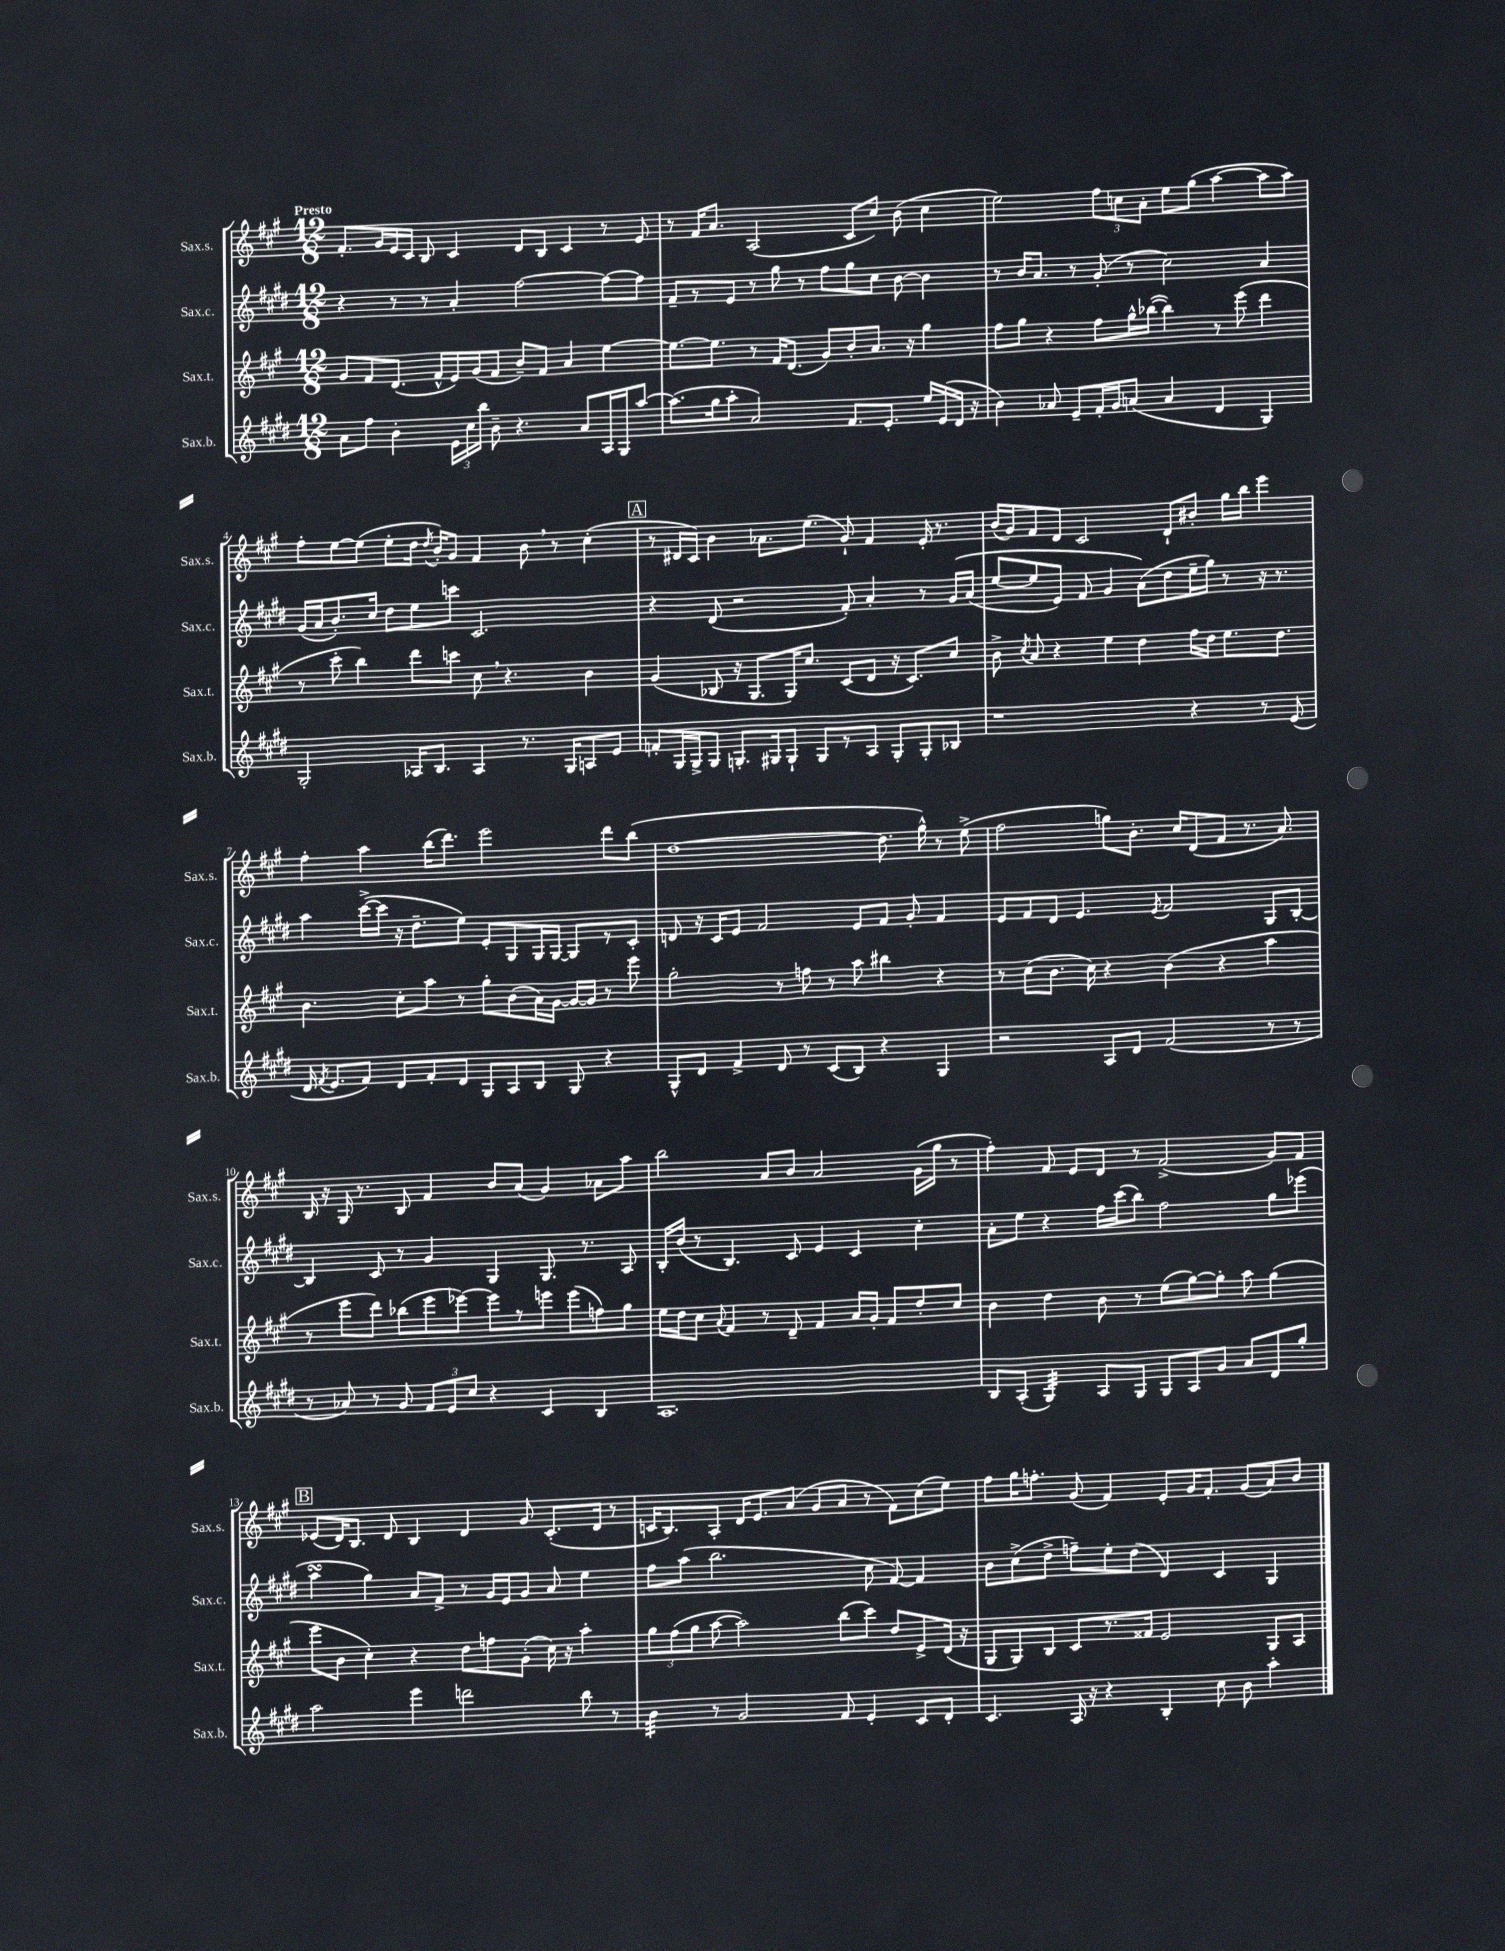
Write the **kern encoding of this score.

**kern	**kern	**kern	**kern
*staff4	*staff3	*staff2	*staff1
*clefG2	*clefG2	*clefG2	*clefG2
*k[f#c#g#d#]	*k[f#c#g#]	*k[f#c#g#d#]	*k[f#c#g#]
*M12/8	*M12/8	*M12/8	*M12/8
8a\L	8g#/L	4r	8.f#'/L
8ff#\J	8f#/	.	.
.	.	.	16g#/L
4b'\	(8.d/J	8r	16e/
.	.	.	16c#/JJ
.	.	8r	8B/
.	16f#^^/LL	.	.
24e\LL	16e/)	4a'/	4c#/
24cc#\	.	.	.
.	(16g#/J	.	.
24bb\JJ	.	.	.
8b~\	8f#/J	.	.
4.r	8b~/L)	[2ff#\	8d/L
.	8f#/J	.	8B/J
.	4a/	.	4c#/
8a/L	.	.	.
16A/L	[4ee\	8ff#\_L	8r
16G#/J	.	.	.
[8aa/J	.	8ff#\]J	8e/
=	=	=	=
(8.aa\]L	8.ee\_L	8f#~/L	8r
.	.	8r	16f#/LK
16gg#\k	8.ee\]J	.	8.a/J
8aa'\J	.	8e/J	.
2a/)	8r	8r	(2A/
.	16f#/LK	8gg#\	.
.	(8.d/J	.	.
.	.	8r	.
.	8g#/L)	8ff#\L	.
8.f#/L	8b'/	8gg#\	8c#/L
.	8.a/J	8cc#\J	8cc#/J)
8.e'/J	.	.	.
.	.	[8b\	(8b\
.	16r	.	.
16ee/LL	4gg#\	4b\]	4cc#\
(16e/	.	.	.
16d#/JJ	.	.	.
16r	.	.	.
=	=	=	=
4b\)	8ff#\L	8r	2ee\)
.	8gg#\J	16b/LK	.
.	.	8.a/J	.
8a-/	4r	.	.
8e~/L	.	8r	.
16f#'/L	8ff#\L	(8g#'/	12ff#\L
16g#/J	.	.	.
.	.	.	12cc\
(8a/J	16gg#^^\L	8r	.
.	.	.	12a'\J
.	([16bb-\JJ	.	.
4a/	4bb-\])	2cc#\)	8ee\L
.	.	.	(8gg#\J
4d#/	8r	.	[4aa\
.	(8eee\	.	.
4G#/)	4ddd\	4a/	8aa\]L
.	.	.	8aa\J)
=	=	=	=
2G#'/	8r	(16g#/LL	8ff#'\L
.	.	16a/J	.
.	8ccc#'\	8.b'/)	[8ee\
.	4bb\)	.	(8ee\]J
.	.	16cc#/Jk	.
.	.	8dd#\L	8ee'\L
16A-/LK	8ddd\L	8ee\	16dd\Jk
.	.	.	8qdd/
8.B/J	.	.	16b'/LK)
.	8ccc\J	8ccc\J	8g#/J
4A-/	8cc#\	2.c#/	4f#/
.	4.r	.	.
8.r	.	.	8b\
.	.	.	8r
16G#/LK	.	.	.
8A/	4b\	.	(4cc#'\
8e/J	.	.	.
=	=	=	=
8f'/L	(4g#/	4r	8r
16G#/L	.	.	16d#/LL
16G#^/J	.	.	16c#/JJ)
8G#/J	8B-/	(8d#/	4b\
8.G'/L	16r	2r	.
.	8.G#/L	.	.
.	.	.	8.a-\L
16G#/k	.	.	.
8G#`/J	16G#/K)	.	.
.	8.cc#/J	.	(8.ee\J
8G#/L	.	.	.
8r	(8c#/L	8f#'/)	8g#`/)
8A/J	8d/J	4a'/	4f#/
8G#'/L	16r	.	.
.	8.c#/L)	.	.
8G#'/	.	8r	16e'/
.	.	.	8.r
8B-/J	8cc#/J	&(16g#/LL	.
.	.	(16a/JJ	.
=	=	=	=
1r	8b^\	[8ee/L	(16b/LL
.	.	.	16g#/J)
.	8qcc#/	.	.
.	8a/	8ee/]	8f#/
.	4r	8e/J)	8d/J
.	.	8f#/	2c#/
.	4ee\	4g#/	.
.	4dd\	(8a\L&)	.
.	.	8dd#\	8d`/L
4r	16ff#\LL	16ee~\L	8b#'/J
.	16dd\JJ	16gg#\JJ)	.
.	8.ee\L	8r	16gg#\LL
.	.	.	16bb\JJ
8r	.	16r	4eee\
.	8.dd\J	8.r	.
(8e/	.	.	.
=	=	=	=
16d#/	4.b\	4aa\	4ff#'\
8qf#/	.	.	.
8.e/L	.	.	.
8f#/J)	.	([16ccc#^\LL	4aa\
.	.	16ccc#\]JJ	.
8d#/L	8cc#'\L	16r	.
.	.	8.dd#~\L	.
8f#'/	8aa\J	.	(16bb\LK
.	.	.	8.ddd\J)
8d#/J	8r	8ee\J)	.
8G#/L	8gg#'\L	8e'/L	2eee\
8A/	(8b\	8G#/	.
8B/J	16a\L)	16G#/L	.
.	[16g#\JJ	[16G#/JJ	.
8G#/	16g#/_LL	8G#/]L	.
.	16g#/]JJ	.	.
4r	8r	8r	8ddd\L
.	8eee\	8c#'/J	(8bb\J
=	=	=	=
8G#^^/L	2gg#'\	8d/	[1dd
8d#/J	.	16r	.
.	.	16c#/LK	.
4f#^/	.	8e/J	.
.	.	2f#/	.
8d#/	8r	.	.
8r	8ff\	.	.
(8c#/L	8r	.	.
8B/J)	8aa\	8e/L	.
4r	4bb#\	8f#/J	8.dd\]
.	.	8g#'/	.
.	.	.	16gg#^^\)
4G#/	4r	4f#/	8r
.	.	.	(8ee^\
=	=	=	=
2r	8r	8e/L	2ff#\
.	(8cc#\L	8f#/	.
.	8.b\J	8d#/J	.
.	.	4.e/	.
.	16cc#\)	.	.
8A/L	4r	.	8gg\L)
8d#/J	.	.	8.b'\J
.	.	8qe/	.
(2f#/	(4b\	2f#/	.
.	.	.	16cc#/LK
.	.	.	(8d/
.	4r	.	8f#/J
.	.	.	8.r
8r	4aa\	8G#/L	.
.	.	.	8.a/)
8r	.	[8B'/J	.
=	=	=	=
8r	8r	4B/]	16B/
.	.	.	16r
8a-/)	8eee\L	.	16G#/
.	.	.	8.r
8r	8ddd\J)	8c#/	.
8g#/	(8bb-\L	8r	8B/
12f#/L	8eee\	4g#/	4f#/
12e/	.	.	.
.	[8eee-\J)	.	.
12cc#/J	.	.	.
4r	8eee-\]L	4G#/	8b/L
.	8r	.	(8a/J
4c#/	8eee\J	8.G#/	4g#/)
.	(8eee\L	.	.
.	.	8.r	.
4B/	8ff\)	.	8a-\L
.	8gg#\J	8A/	8aa\J
=	=	=	=
1.A	16ee\LL	16B'/LL	2bb\
.	16dd\J	(16b/JJ	.
.	8cc#\J	8r	.
.	8qqa/	.	.
.	4f#/	4.B/)	.
.	8r	.	8a/L
.	8d~/	8c#/	8b/J
.	4f#/	4e/	2a/
.	16a/LL	4c#/	.
.	16g#'/JJ	.	.
.	8f#/L	.	.
.	8dd'/	4cc#'\	(16g#\LL
.	.	.	16gg#\JJ
.	8cc#/J	.	8r
=	=	=	=
8B/L	4b\	8a'\L	4ff#'\)
(8A'/J	.	8ee\J	.
4G#/)	4dd\	4r	8f#/
.	.	.	8e/L
8A/L	8b\	16ff#\LL	8d/J
.	.	(16ccc#\J	.
8G#/J	8r	8bb\J)	8r
8G#/L	(8ee\L	2ff#\	(2f#^/
8A/	[8gg#\)	.	.
8g#/J	8gg#'\]J	.	.
8a/L	8aa\	.	.
8d#/	(4gg#\	8gg#\L	8g#/L)
8gg#'/J	.	(8eee-\J	8f#/J
=	=	=	=
2aa\	8eee\L	4aa\	(8e-/L
.	8b\J	.	16d/K)
.	.	.	8.B/J
.	4cc#'\)	4gg#\)	.
.	.	.	8d/
4eee\	4r	8a/L	4B/
.	.	8f#^/J	.
2ddd\	8dd\L	8r	4d/
.	8ff\	16g#/LL	.
.	.	16e/J	.
.	(8g#'\J	8g#/J	8g#/
.	16cc#\)	8a/	(8.c#'/L
.	16r	.	.
8bb\	4aa'\	4ee\	.
.	.	.	16d/Jk
8r	.	.	8r
=	=	=	=
4b\	12gg#\L	8ff#\L	16c/LK
.	.	.	8.B/)
.	(12ff#\	.	.
.	.	(8aa\J	.
.	12gg#\J	.	.
8r	[8aa\	2.bb\	8A'/J
2g#/	2aa\])	.	16d/LK
.	.	.	8.e/
.	.	.	(8a/J
.	.	.	8g#/L
8f#/	(8bb\L	.	8a/J
4e'/	8ccc#\J)	8cc#\	8r
.	8dd/L	[8f#/)	8f#\L)
8c#/L	8e^/	4f#/]	(8cc#\
8d#'/J	(16d/Jk	.	8ee\J)
.	16r	.	.
=	=	=	=
4.c#/	8G#/L	8b\L	8ff#\L
.	8G#/)	(8cc#^\	16gg#\K
.	.	.	8.ff'\J
.	8B/J	8dd#^\J	.
16A/	8c#/L	8ff~\L)	(8g#/
16r	.	.	.
4r	8.r	8ee'\	4f#/)
.	.	(8dd#\J	.
.	16f##/Jk	.	.
4B'/	2e/	4d#/)	8e'/L
.	.	.	16g#/K
.	.	.	8.f#'/J
8cc#\	.	4c#/	.
8b\	.	.	(8g#/L
4aa'\	8G#/L	4G#/	8a/)
.	8A/J	.	8b/J
==	==	==	==
*-	*-	*-	*-
